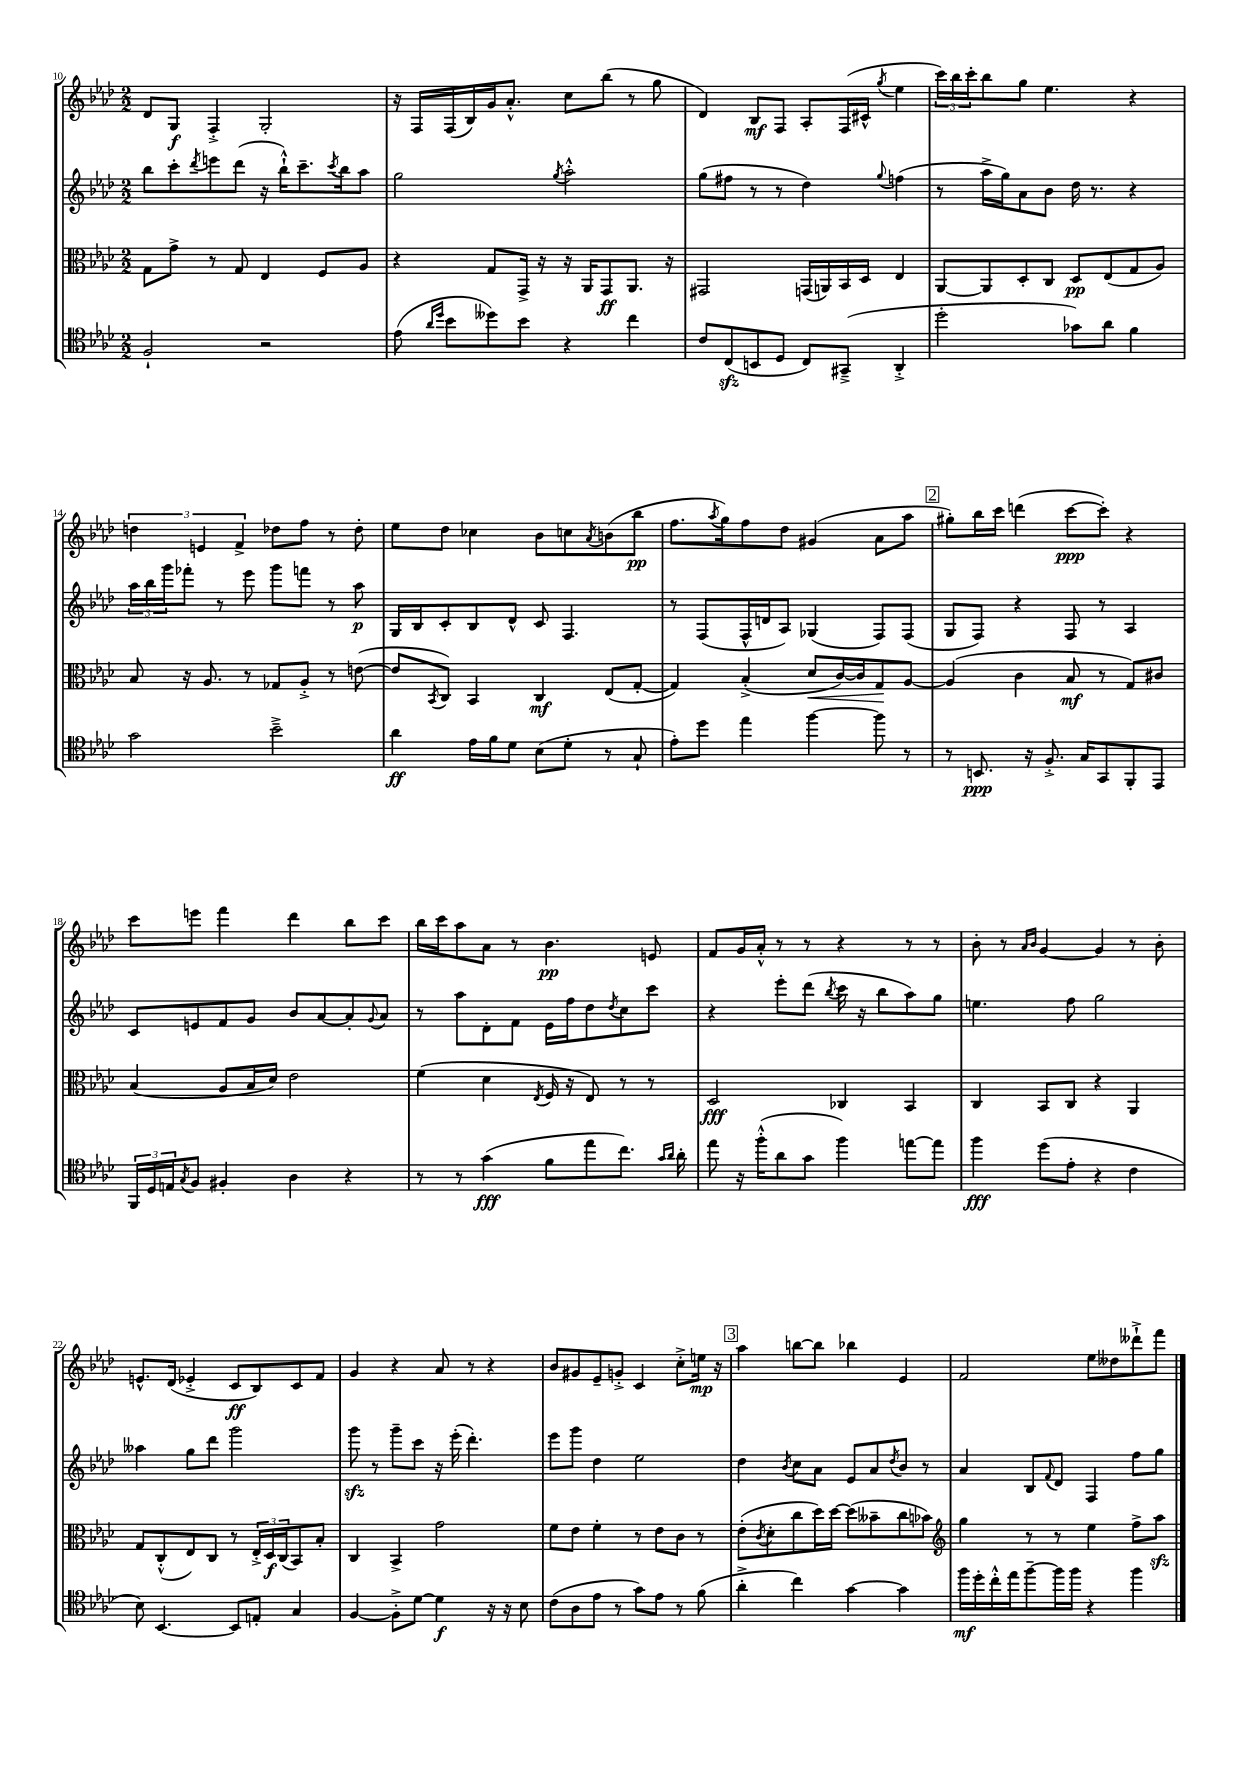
<<
\new StaffGroup <<
\new Staff = "s0" {
    \clef treble \key aes \major \numericTimeSignature \time 2/2
    des'8 g8\f f4-.-> g2-. |
    r16 f16 f16( bes16) g'16 aes'8.-.-^ c''8 bes''8( r8 g''8 |
    des'4) bes8\mf f8 aes8-. f16( cis'16-^ \acciaccatura { g''8 } ees''4 |
    \tuplet 3/2 { c'''16) bes''16 c'''16-. } bes''8 g''8 ees''4. r4 |
    \tuplet 3/2 { d''4 e'4 f'4-> } des''8 f''8 r8 des''8-. |
    ees''8 des''8 ces''4 bes'8 c''8 \acciaccatura { aes'8 } b'8( bes''8\pp |
    f''8. \acciaccatura { aes''8 } g''16) f''8 des''8 gis'4( aes'8 aes''8 |
    \mark \markup { \box "2" } gis''8-.) bes''16 c'''16 d'''4( c'''8~\ppp c'''8-.) r4 |
    c'''8 e'''8 f'''4 des'''4 bes''8 c'''8 |
    bes''16 c'''16 aes''8 aes'8 r8 bes'4.\pp e'8 |
    f'8 g'16 aes'16-.-^ r8 r8 r4 r8 r8 |
    bes'8-. r8 \grace { aes'16 bes'16 } g'4~ g'4 r8 bes'8-. |
    e'8.-^ des'16( ees'4-.-> c'8\ff bes8) c'8 f'8 |
    g'4 r4 aes'8 r8 r4 |
    bes'8 gis'8 ees'8-- g'8-.-> c'4 c''8-.-> e''16\mp r16 |
    \mark \markup { \box "3" } aes''4 b''8~ b''8 bes''4 ees'4 |
    f'2 ees''8 deses''8 deses'''8-!-> f'''8 \bar "|." |
}
\new Staff = "s1" {
    \clef treble \key aes \major \numericTimeSignature \time 2/2
    bes''8 c'''8-. \acciaccatura { des'''8 } e'''8 des'''8( r16 bes''16-!-^) c'''8.-- \acciaccatura { c'''8 } bes''16 aes''8 |
    g''2 \acciaccatura { g''8 } aes''2-.-^ |
    g''8( fis''8 r8 r8 des''4) \appoggiatura { g''8 } f''4( |
    r8 aes''16-> g''16) aes'8 bes'8 des''16 r8. r4 |
    \tuplet 3/2 { aes''16 bes''16 g'''16 } fes'''8-. r8 ees'''8 g'''8 f'''8 r8 aes''8\p |
    g16 bes16 c'8-. bes8 des'8-^ c'8 f4. |
    r8 f8( f16-^ d'16 aes8) ges4( f8) f8( |
    \mark \markup { \box "2" } g8 f8) r4 f8 r8 aes4 |
    c'8 e'8 f'8 g'8 bes'8 aes'8~ aes'8-. \appoggiatura { g'8 } aes'8 |
    r8 aes''8 des'8-. f'8 ees'16 f''16 des''8 \acciaccatura { des''8 } c''8 c'''8 |
    r4 ees'''8-. des'''8( \acciaccatura { bes''8 } c'''16 r16 bes''8 aes''8) g''8 |
    e''4. f''8 g''2 |
    aeses''4 g''8 des'''8 g'''2 |
    g'''8\sfz r8 g'''8-- c'''8 r16 ees'''16-.( des'''4.-.) |
    ees'''8 g'''8 des''4 ees''2 |
    \mark \markup { \box "3" } des''4 \acciaccatura { bes'8 } c''8 aes'8 ees'8 aes'8 \acciaccatura { des''8 } bes'8 r8 |
    aes'4 bes8 \appoggiatura { f'8 } des'8 f4 f''8 g''8 \bar "|." |
}
\new Staff = "s2" {
    \clef alto \key aes \major \numericTimeSignature \time 2/2
    g8 g'8-> r8 g8 ees4 f8 aes8 |
    r4 g8 g,16-> r16 r16 aes,16 g,8\ff aes,8. r16 |
    gis,2 g,16( a,16) bes,16 des16 ees4 |
    aes,8~ aes,8 des8-. c8 des8\pp ees8( g8 aes8) |
    bes8 r16 aes8. r8 ges8 aes8-.-> r8 e'8~( |
    e'8 \acciaccatura { bes,8 } c8) bes,4 c4\mf ees8( g8~-. |
    g4) bes4-.->( des'8\< c'16~) c'16 g8\! aes8~ |
    \mark \markup { \box "2" } aes4( c'4 bes8\mf r8 g8) cis'8 |
    bes4( aes8 bes16 des'16) ees'2 |
    f'4( des'4 \acciaccatura { ees8 } f16 r16 ees8) r8 r8 |
    des2\fff ces4 bes,4 |
    c4 bes,8 c8 r4 aes,4 |
    g8 c8-.-^( ees8) c8 r8 \tuplet 3/2 { ees16-.-> des16\f c16( } bes,8) bes8-. |
    c4 bes,4-> g'2 |
    f'8 ees'8 f'4-. r8 ees'8 c'8 r8 |
    \mark \markup { \box "3" } ees'8-.( \acciaccatura { c'8 } des'8-. c''8 des''16) des''16~ des''8( beses'8-- c''8 bes'8) |
    \clef treble g''4 r8 r8 ees''4 f''8-> aes''8\sfz \bar "|." |
}
\new Staff = "s3" {
    \clef tenor \key aes \major \numericTimeSignature \time 2/2
    f2-! r2 |
    ees'8( \grace { aes'16 des''16 } bes'8 deses''8) bes'8 r4 c''4 |
    c'8 c8\sfz( b,8 des8 c8) gis,8--->( aes,4-.-> |
    des''2-. ges'8) aes'8 f'4 |
    g'2 bes'2---> |
    aes'4\ff ees'16 f'16 des'8 bes8( des'8-. r8 g8-! |
    ees'8-.) des''8 ees''4 f''4~ f''8 r8 |
    \mark \markup { \box "2" } r8 b,8.\ppp r16 f8.-.-> g16 g,8 f,8-. ees,8 |
    \tuplet 3/2 { f,16 des16 e16 } \acciaccatura { g8 } f8 fis4-. aes4 r4 |
    r8 r8 g'4\fff( f'8 ees''8 c''8.) \grace { g'16 aes'16 } aes'16-. |
    ees''8 r16 f''16-.-^( aes'8 g'8 f''4) e''8~ e''8 |
    f''4\fff des''8( ees'8-. r4 c'4 |
    bes8) bes,4.~ bes,8 e8-. g4 |
    f4~ f8-.-> des'8~ des'4\f r16 r16 bes8 |
    c'8( aes8 ees'8 r8 g'8) ees'8 r8 f'8( |
    \mark \markup { \box "3" } aes'4-.-> c''4) g'4~ g'4 |
    f''16\mf des''16-. c''16-.-^ ees''16 f''8~-- f''16 f''16 r4 f''4 \bar "|." |
}
>>
>>
\layout { \context { \Score currentBarNumber = #10 } }
